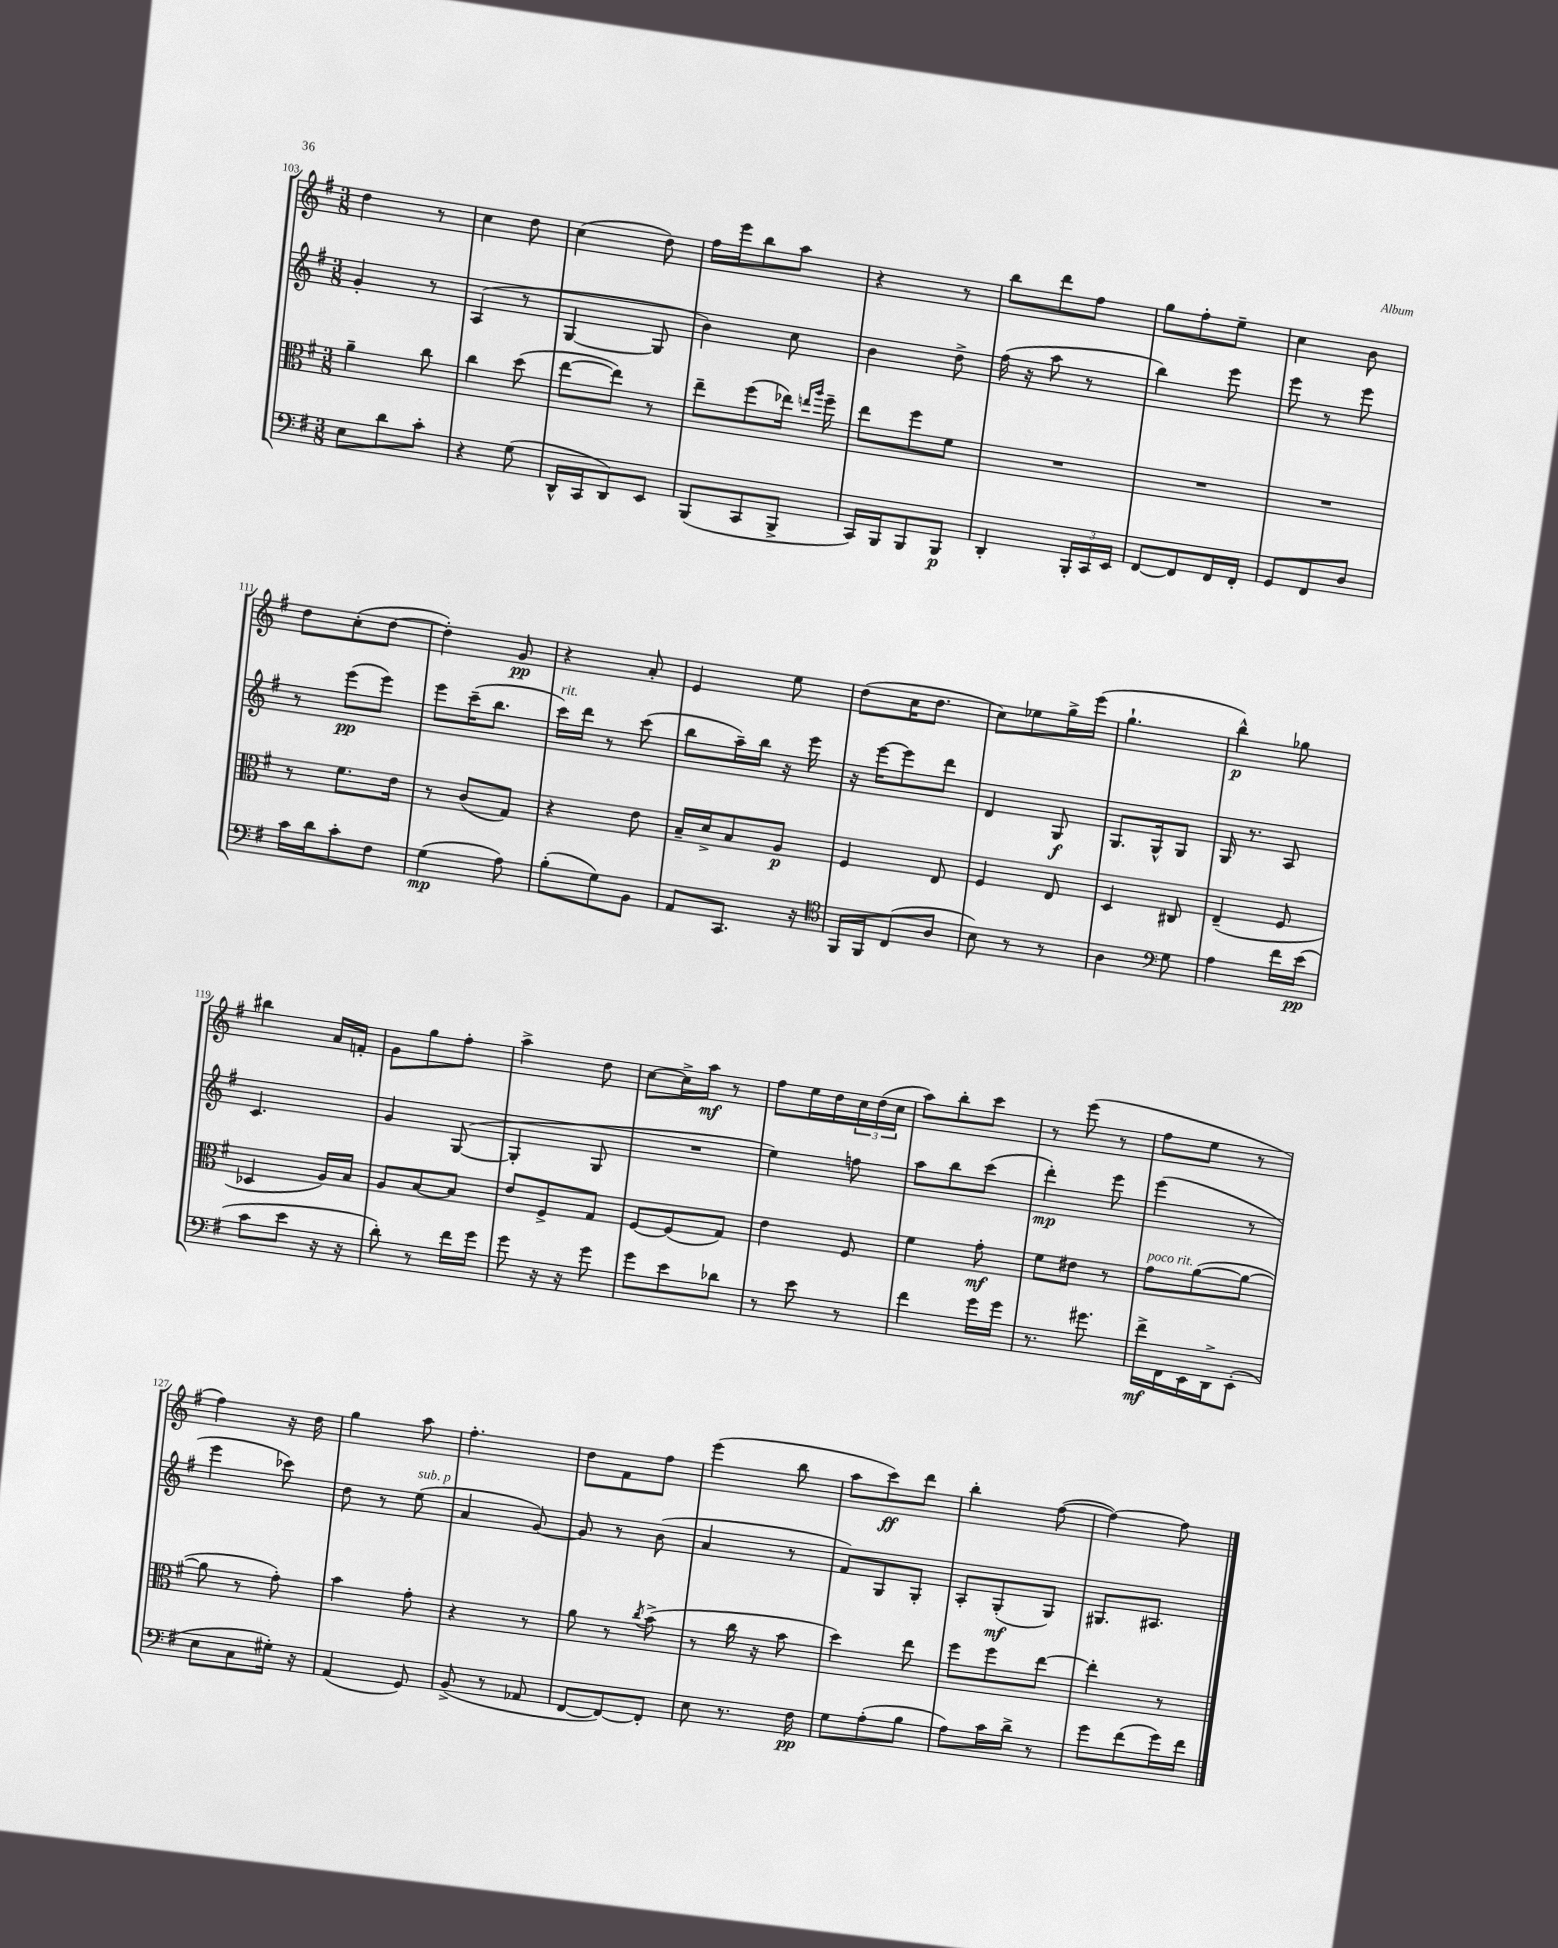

**kern	**dynam	**kern	**dynam	**kern	**dynam	**kern	**dynam
*part4	*part4	*part3	*part3	*part2	*part2	*part1	*part1
*staff4	*staff4	*staff3	*staff3	*staff2	*staff2	*staff1	*staff1
*clefF4	*	*clefC3	*	*clefG2	*	*clefG2	*
*k[f#]	*	*k[f#]	*	*k[f#]	*	*k[f#]	*
*M3/8	*	*M3/8	*	*M3/8	*	*M3/8	*
=103	=103	=103	=103	=103	=103	=103	=103
8E\L	.	4a~\	.	4g'/	.	4dd\	.
8d\	.	.	.	.	.	.	.
8c'\J	.	8cc\	.	8r	.	8r	.
=104	=104	=104	=104	=104	=104	=104	=104
4r	.	4cc\	.	(4A/	.	4cc\	.
(8G\	.	(8dd\	.	8r	.	8dd\	.
=105	=105	=105	=105	=105	=105	=105	=105
16DD^^/LL	.	[8ee\L	.	[4G/	.	(4cc\	.
16CC/J	.	.	.	.	.	.	.
8DD/)	.	8ee\J])	.	.	.	.	.
8EE/J	.	8r	.	8G/]	.	8dd\)	.
=106	=106	=106	=106	=106	=106	=106	=106
(8BBB/L	.	8ee~\L	.	4b\)	.	16ff#\LL	.
.	.	.	.	.	.	16eee\J	.
8CC/	.	(8ff#\	.	.	.	8bb\	.
8BBB^/J	.	16ee-X\Jk)	.	8cc\	.	8aa\J	.
.	.	16qqeen/LL	.	.	.	.	.
.	.	16qqaa/JJ	.	.	.	.	.
.	.	16ff#~\	.	.	.	.	.
=107	=107	=107	=107	=107	=107	=107	=107
16CC/LL)	.	8ee\L	.	4b\	.	4r	.
16BBB/J	.	.	.	.	.	.	.
8BBB/	.	8ff#\	.	.	.	.	.
8BBB/J	p	8f#\J	.	8dd^\	.	8r	.
=108	=108	=108	=108	=108	=108	=108	=108
4DD'/	.	4.r	.	(16ff#\	.	8bb\L	.
.	.	.	.	16r	.	.	.
.	.	.	.	8aa\	.	8ddd\	.
24BBB'/LL	.	.	.	8r	.	8ff#\J	.
24CC/	.	.	.	.	.	.	.
24EE/JJ	.	.	.	.	.	.	.
=109	=109	=109	=109	=109	=109	=109	=109
[8FF#/L	.	4.r	.	4bb\)	.	8gg\L	.
8FF#/]	.	.	.	.	.	8ff#'\	.
16FF#/L	.	.	.	8eee\	.	8ee~\J	.
16FF#'/JJ	.	.	.	.	.	.	.
=110	=110	=110	=110	=110	=110	=110	=110
8GG/L	.	4.r	.	8eee\	.	4cc\	.
8FF#/	.	.	.	8r	.	.	.
8D/J	.	.	.	8eee\	.	8b\	.
!!LO:LB:g=z
=111	=111	=111	=111	=111	=111	=111	=111
16c\LL	.	8r	.	8r	.	8dd\L	.
16d\J	.	.	.	.	.	.	.
8c'\	.	8.f#\L	.	(8eee\L	pp	(8cc'\	.
8F#\J	.	.	.	8eee\J)	.	[8dd\J	.
.	.	16e\Jk	.	.	.	.	.
=112	=112	=112	=112	=112	=112	=112	=112
(4G\	mp	8r	.	8eee\L	.	4dd'\])	.
.	.	(8c/L	.	(16ccc~\K	.	.	.
.	.	.	.	8.bb\J	.	.	.
8A\)	.	8G/J)	.	.	.	8g/	pp
=113	=113	=113	=113	=113	=113	=113	=113
!	!	!	!	!LO:TX:a:i:t=rit.	!	!	!
(8B'\L	.	4r	.	16ccc\LL)	.	4r	.
.	.	.	.	16ddd\JJ	.	.	.
8G\)	.	.	.	8r	.	.	.
8BB\J	.	8e\	.	(8ccc\	.	8a'/	.
=114	=114	=114	=114	=114	=114	=114	=114
8AA/L	.	16B~/LL	.	8bb\L	.	4e/	.
.	.	16d^/J	.	.	.	.	.
8.CC/J	.	8B/	.	16aa~\L)	.	.	.
.	.	.	.	16bb\JJ	.	.	.
.	.	8A/J	p	16r	.	8ee\	.
16r	.	.	.	16eee\	.	.	.
=115	=115	=115	=115	=115	=115	=115	=115
*clefC4	*	*	*	*	*	*	*
16FF#/LL	.	4F#/	.	16r	.	(8dd\L	.
16FF#/J	.	.	.	[16eee\KL	.	.	.
(8C/	.	.	.	8eee\]	.	16cc\K	.
.	.	.	.	.	.	8.dd\J	.
8A/J	.	8E/	.	8ddd\J	.	.	.
=116	=116	=116	=116	=116	=116	=116	=116
8B\)	.	4F#/	.	4d/	.	8cc\L)	.
8r	.	.	.	.	.	8ee-X\	.
8r	.	8E/	.	8G/	f	16gg^\L	.
.	.	.	.	.	.	(16eee\JJ	.
=117	=117	=117	=117	=117	=117	=117	=117
4A\	.	4D/	.	8.G/L	.	4.gg`\	.
.	.	.	.	16G^^/k	.	.	.
*clefF4	*	*	*	*	*	*	*
8G\	.	8C#X/	.	8G/J	.	.	.
=118	=118	=118	=118	=118	=118	=118	=118
4A\	.	(4E~/	.	16G/	.	4bb^^\)	p
.	.	.	.	8.r	.	.	.
16f#\LL	.	8F#/	.	8A/	.	8gg-X\	.
(16e\JJ	pp	.	.	.	.	.	.
!!LO:LB:g=z
=119	=119	=119	=119	=119	=119	=119	=119
8c\L	.	4D-X/	.	4.c/	.	4bb#X\	.
8e\J	.	.	.	.	.	.	.
16r	.	16A/LL)	.	.	.	16a/LL	.
16r	.	16B/JJ	.	.	.	16fn'/JJ	.
=120	=120	=120	=120	=120	=120	=120	=120
8d'\)	.	8A/L	.	4g/	.	8g\L	.
8r	.	[8B/	.	.	.	8gg\	.
16f#\LL	.	8B/J]	.	([8G/	.	8ff#'\J	.
16g\JJ	.	.	.	.	.	.	.
=121	=121	=121	=121	=121	=121	=121	=121
8g\	.	8e/L	.	4G'/]	.	4aa^\	.
16r	.	8F#^/	.	.	.	.	.
16r	.	.	.	.	.	.	.
8g\	.	8G/J	.	8G/	.	8dd\	.
=122	=122	=122	=122	=122	=122	=122	=122
8g\L	.	[8F#/L	.	4.r	.	[8cc\L	.
8e\	.	(8F#/]	.	.	.	16cc^\L]	.
.	.	.	.	.	.	16aa\JJ	mf
8d-X\J	.	8G/J)	.	.	.	8r	.
=123	=123	=123	=123	=123	=123	=123	=123
8r	.	4e\	.	4ee\)	.	8ff#\L	.
8e\	.	.	.	.	.	16ee\L	.
.	.	.	.	.	.	16dd\	.
8r	.	8F#/	.	8ffn\	.	24cc\	.
.	.	.	.	.	.	(24dd\	.
.	.	.	.	.	.	24cc\JJ	.
=124	=124	=124	=124	=124	=124	=124	=124
4f#\	.	4f#\	.	8aa\L	.	8aa\L)	.
.	.	.	.	8bb\	.	8bb'\	.
16g\LL	.	8g'\	mf	(8ccc\J	.	8ccc\J	.
16g\JJ	.	.	.	.	.	.	.
=125	=125	=125	=125	=125	=125	=125	=125
8.r	.	8f#\L	.	4ddd'\)	mp	8r	.
.	.	8e#X\J	.	.	.	(8eee\	.
8.g#X\	.	.	.	.	.	.	.
.	.	8r	.	8eee\	.	8r	.
=126	=126	=126	=126	=126	=126	=126	=126
!	!	!LO:TX:a:i:t=poco rit.	!	!	!	!	!
16f#^\LL	mf	8g\L	.	(4eee\	.	8ff#\L	.
16FF#\	.	.	.	.	.	.	.
16EE\	.	([8a\	.	.	.	8ee\J	.
16DD^\J	.	.	.	.	.	.	.
(8EE'\J	.	8a\J_	.	8r	.	8r	.
!!LO:LB:g=z
=127	=127	=127	=127	=127	=127	=127	=127
8E\L	.	8a\]	.	4eee\	.	4ff#\)	.
8C\	.	8r	.	.	.	.	.
16G#X'\Jk)	.	8g'\)	.	8ccc-X\)	.	16r	.
16r	.	.	.	.	.	16dd\	.
=128	=128	=128	=128	=128	=128	=128	=128
(4AA/	.	4b\	.	8dd\	.	4gg\	.
.	.	.	.	8r	.	.	.
!	!	!	!	!LO:TX:a:i:t=sub. p	!	!	!
8GG/)	.	8g'\	.	(8ee\	.	8aa\	.
=129	=129	=129	=129	=129	=129	=129	=129
(8BB^/	.	4r	.	4a/	.	4.ff#'\	.
8r	.	.	.	.	.	.	.
8AA-X/	.	8r	.	[8g/)	.	.	.
=130	=130	=130	=130	=130	=130	=130	=130
[8FF#/L	.	8a\	.	8g/]	.	8dd\L	.
8FF#/_)	.	8r	.	8r	.	8f#\	.
.	.	8qcc/	.	.	.	.	.
8FF#'/J]	.	(8b^\	.	(8b\	.	8ff#\J	.
=131	=131	=131	=131	=131	=131	=131	=131
8E\	.	8r	.	4a/	.	(4eee\	.
8.r	.	16cc\	.	.	.	.	.
.	.	16r	.	.	.	.	.
.	.	8b\	.	8r	.	8bb\	.
16F#\	pp	.	.	.	.	.	.
=132	=132	=132	=132	=132	=132	=132	=132
8G\L	.	4dd\)	.	8f#/L)	.	8aa\L	.
(8A'\	.	.	.	8G/	.	8ccc\)	ff
8B\J	.	8ee\	.	8G'/J	.	8ddd\J	.
=133	=133	=133	=133	=133	=133	=133	=133
8A\L)	.	8ff#\L	.	8A'/L	.	4bb'\	.
16c\L	.	8ff#\	.	(8G'/	mf	.	.
16d^\JJ	.	.	.	.	.	.	.
8r	.	[8ee\J	.	8G/J)	.	([8ff#\	.
=134	=134	=134	=134	=134	=134	=134	=134
8g\L	.	4ee'\]	.	8.G#X/L	.	4ff#\_)	.
(8f#\	.	.	.	.	.	.	.
.	.	.	.	8.A#X/J	.	.	.
16g\L)	.	8r	.	.	.	8ff#\]	.
16f#\JJ	.	.	.	.	.	.	.
==	==	==	==	==	==	==	==
*-	*-	*-	*-	*-	*-	*-	*-
